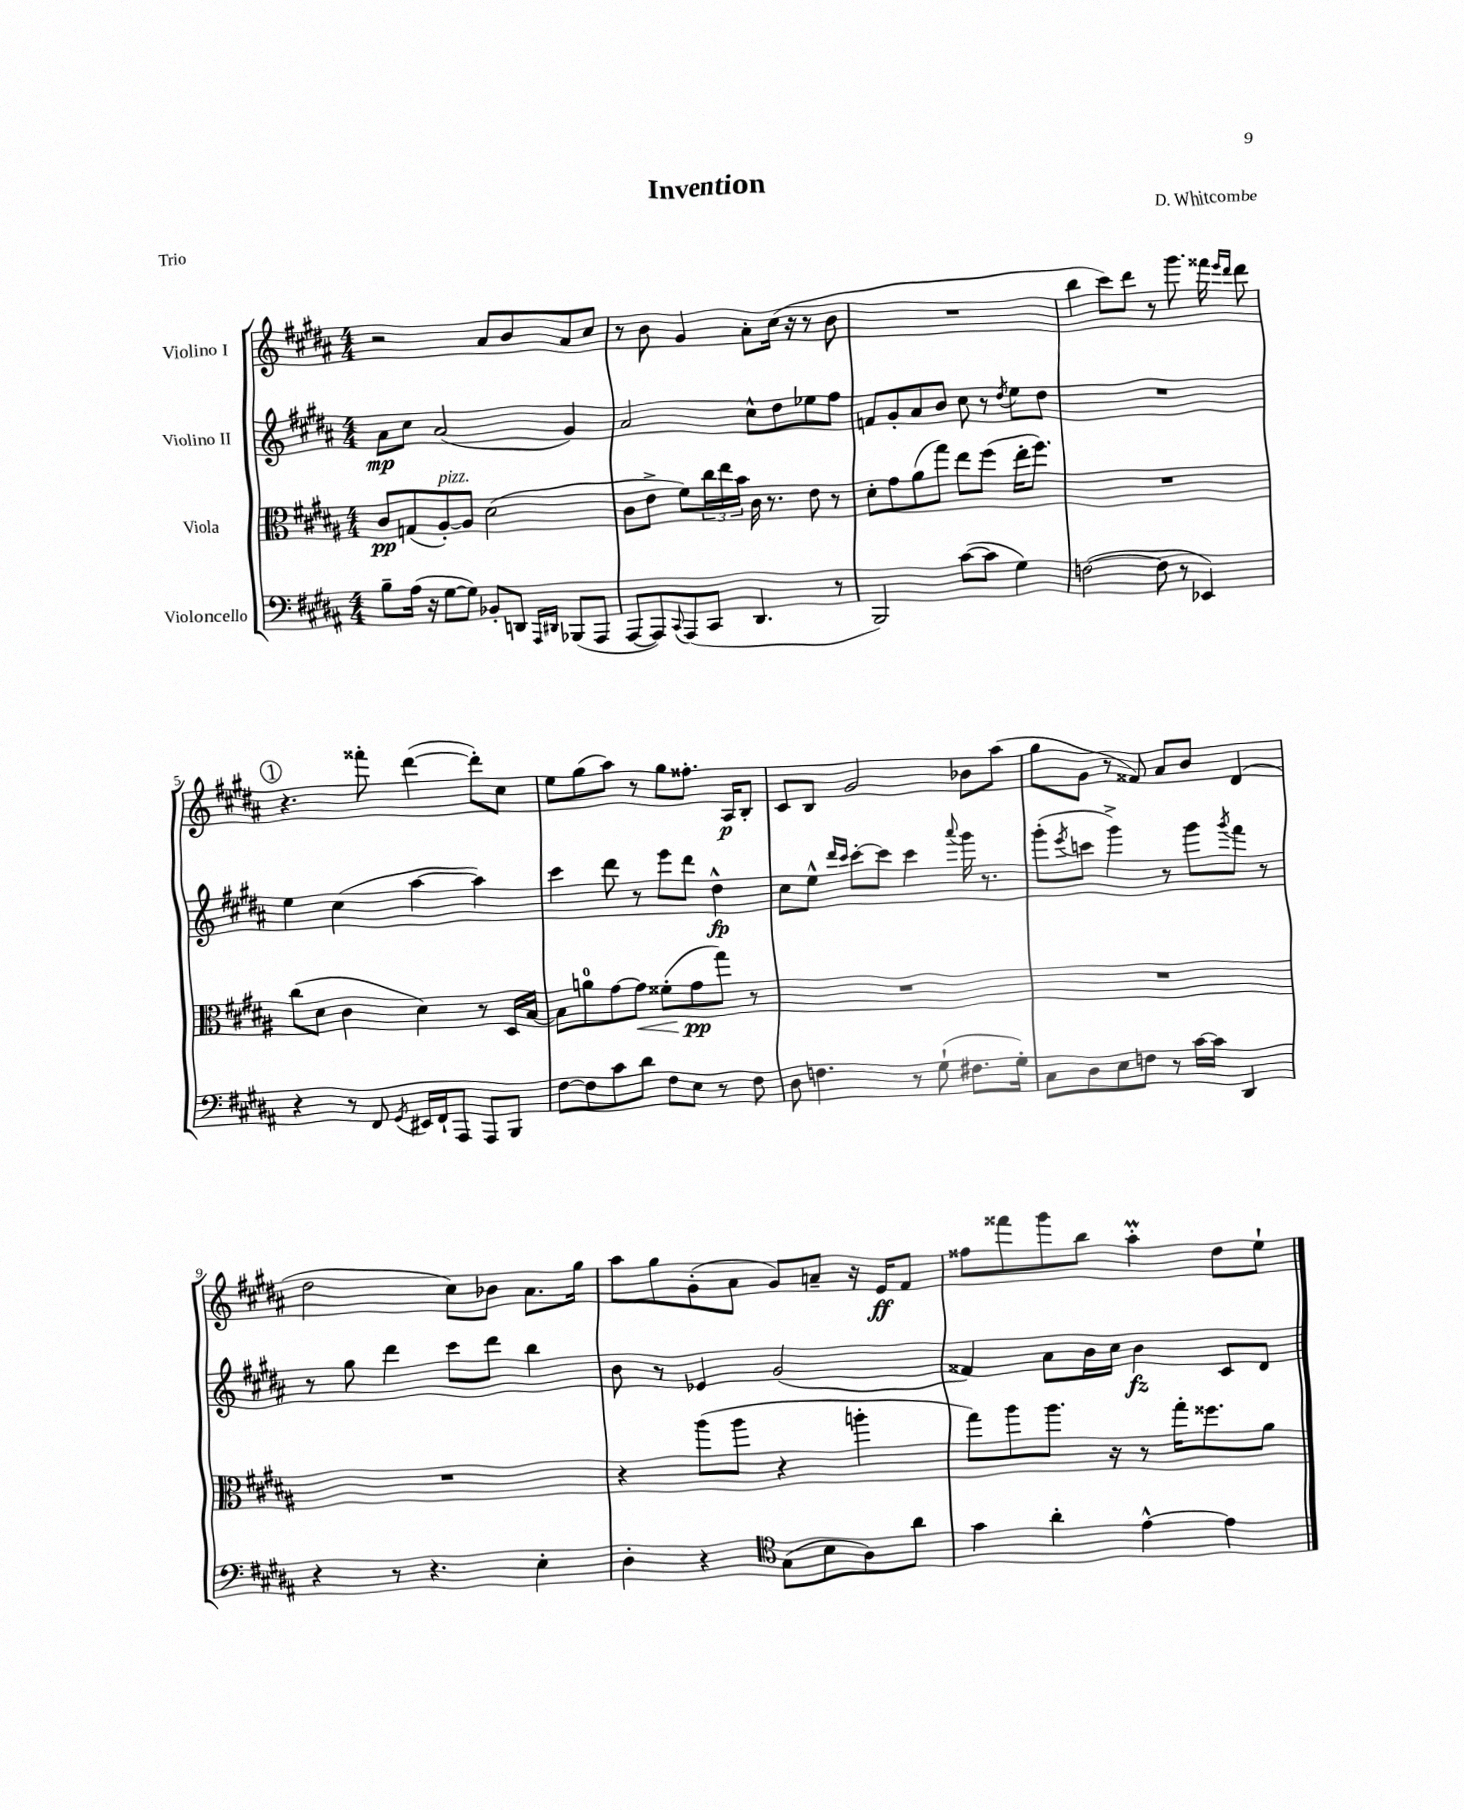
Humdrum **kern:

**kern	**kern	**kern	**kern
*staff4	*staff3	*staff2	*staff1
*clefF4	*clefC3	*clefG2	*clefG2
*k[f#c#g#d#a#]	*k[f#c#g#d#a#]	*k[f#c#g#d#a#]	*k[f#c#g#d#a#]
*M4/4	*M4/4	*M4/4	*M4/4
8B~	8c#	8a#	2r
(16A#	(8G	8cc#	.
16r	.	.	.
[8G#	[8A#')	(2a#	.
8G#])	8A#]	.	.
8BB-'	(2d#	.	8a#
8DD	.	.	8b
16qqAAA#	.	.	.
16qqDD#	.	.	.
(8BBB-	.	4g#)	8a#
8AAA#	.	.	8cc#
=	=	=	=
[8AAA#	8c#	2a#	8r
8AAA#])	8e^	.	8b
8qqCC#	.	.	.
(8AAA#	8f#)	.	4g#
8CC#	24cc#	.	.
.	24ee	.	.
.	24b	.	.
4.DD#	16c#	8cc#^^	8a#'
.	8.r	.	.
.	.	8dd#	(16cc#
.	.	.	16r
.	8e	8ee-	8r
8r	8r	8ff#	8b
=	=	=	=
2BBB)	8d#'	8f	1r
.	8g#	8g#'	.
.	(8a#	8a#	.
.	8gg#)	8b	.
([8c#	8ee	8cc#	.
8c#]	(8ff#	8r	.
.	.	8qdd#	.
4G#)	16ee'	8ee	.
.	8.ff#)	.	.
.	.	8dd#	.
=	=	=	=
([2F	1r	1r	4bb
.	.	.	8ccc#)
.	.	.	8ddd#
8F]	.	.	8r
8r	.	.	8.ggg#
4EE-)	.	.	.
.	.	.	16fff##
.	.	.	16qqeee
.	.	.	16qqddd#
.	.	.	8ddd#
=	=	=	=
4r	(8cc#	4ee	4.r
.	8d#	.	.
8r	4c#	(4cc#	.
8FF#	.	.	8fff##'
8qGG#	.	.	.
16EE#	4d#)	[4aa#	([4ddd#
16FF#`	.	.	.
8AAA#	.	.	.
8AAA#	8r	4aa#])	8ddd#'])
8BBB	16D#	.	8cc#
.	[16B	.	.
=	=	=	=
[8F#	8B]	4ccc#	8ee
8F#]	8a	.	(8gg#
8c#	[8g#	8ddd#	8aa#)
8d#	8g#]	8r	8r
8F#	(8f##'	8eee	8gg#
8E	8g#	8ddd#	8.ff##'
8r	8gg#)	4dd#^^	.
.	.	.	16A#
8F#	8r	.	8B'
=	=	=	=
8D#	1r	8cc#	8c#
4.F	.	8ee^^	8B
.	.	16qqddd#	.
.	.	16qqccc#	.
.	.	[8ccc#'	2g#
.	.	8ccc#]	.
8r	.	4ccc#	.
(8G#`	.	.	.
.	.	8qqaaa#	.
8.F#	.	16ggg#	8b-
.	.	8.r	.
.	.	.	(8aa#
16G#')	.	.	.
=	=	=	=
8C#	1r	(8ggg#'	8gg#
.	.	8qeee	.
8D#	.	8ccc	8g#
8E	.	4ggg#^)	8r
8F	.	.	8f##)
8r	.	8r	8a#
[16c#	.	8ggg#	8b
16c#]	.	.	.
.	.	8qggg#	.
4DD#	.	8fff#	(4d#
.	.	8r	.
=	=	=	=
4r	1r	8r	2dd#
.	.	8gg#	.
8r	.	4ddd#	.
4.r	.	.	.
.	.	8ccc#	8cc#)
.	.	8ddd#	8b-
4E'	.	4bb	8.a#
.	.	.	16gg#
=	=	=	=
4D#'	4r	8b	8aa#
.	.	8r	8gg#
4r	(8aa#	4e-	(8g#'
.	8aa#	.	8a#
*clefC4	*	*	*
(8G#	4r	(2g#	8g#)
8B	.	.	8a~
8A#)	4aa'	.	16r
.	.	.	16e
8a#	.	.	8f#
=	=	=	=
4g#	8gg#)	4f##)	8ff##
.	8aa#	.	8fff##
4a#'	8.aa#	8a#	8ggg#
.	.	16b	8bb
.	16r	16cc#	.
[4e^^	8r	4b	4aa#'
.	16gg#'	.	.
.	8.ff##	.	.
4e]	.	8c#	8dd#
.	8a#	8d#	8ee`
==	==	==	==
*-	*-	*-	*-
